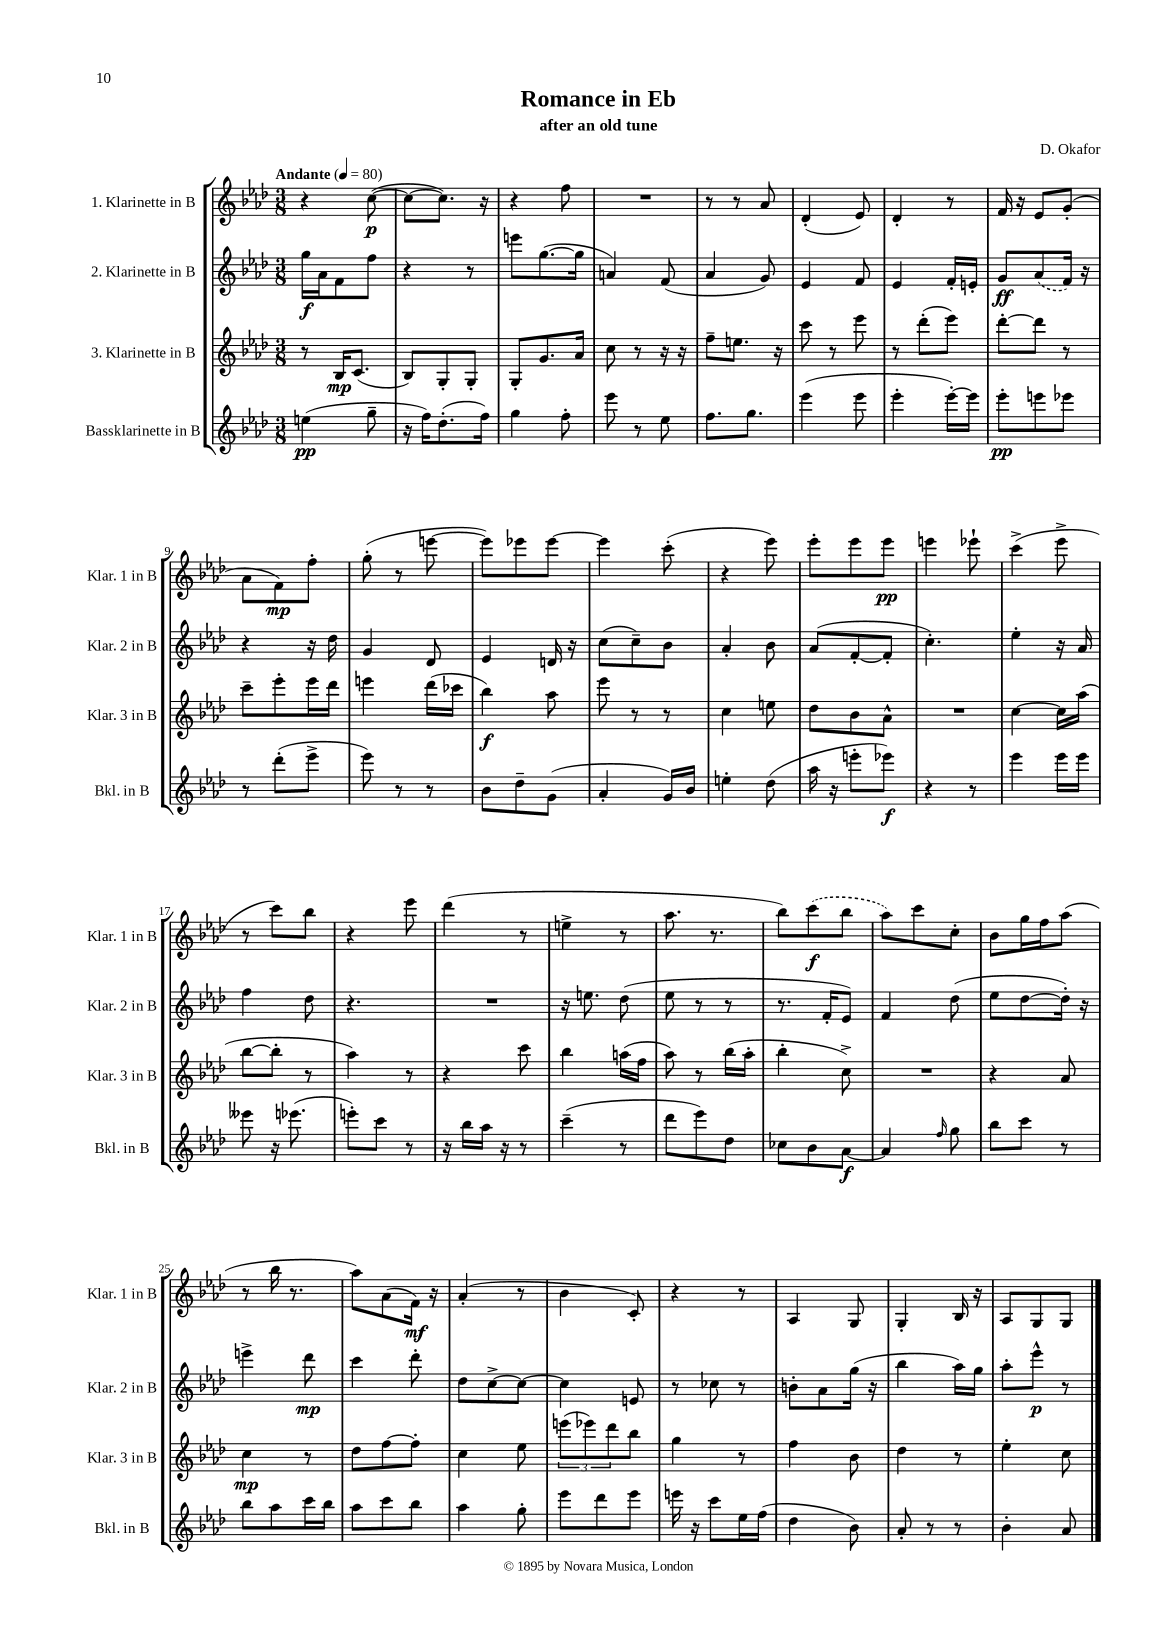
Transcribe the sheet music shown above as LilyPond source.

\header { title = "Romance in Eb" composer = "D. Okafor" subtitle = "after an old tune" }
<<
\new StaffGroup <<
\new Staff = "s0" \with { instrumentName = "1. Klarinette in B" shortInstrumentName = "Klar. 1 in B" } {
    \clef treble \key aes \major \numericTimeSignature \time 3/8 \tempo "Andante" 4 = 80
    r4 c''8~\p( |
    c''8~ c''8.) r16 |
    r4 f''8 |
    R4. |
    r8 r8 aes'8 |
    des'4-.( ees'8) |
    des'4-. r8 |
    f'16 r16 ees'8 g'8-.( |
    aes'8 f'8\mp) f''8-. |
    g''8-.( r8 e'''8~ |
    e'''8) ees'''8 ees'''8~ |
    ees'''4 c'''8-.( |
    r4 ees'''8) |
    ees'''8-. ees'''8 ees'''8\pp |
    e'''4 ees'''8-! |
    c'''4->( ees'''8-> |
    r8 c'''8) bes''8 |
    r4 ees'''8 |
    des'''4( r8 |
    e''4-> r8 |
    aes''8. r8. |
    bes''8) \once \slurDashed c'''8\f( bes''8 |
    aes''8) c'''8 c''8-. |
    bes'8 g''16 f''16 aes''8( |
    r8 bes''16 r8. |
    aes''8) aes'8( f'16\mf) r16 |
    aes'4-.( r8 |
    bes'4 c'8-.) |
    r4 r8 |
    aes4 g8 |
    g4-. bes16 r16 |
    aes8 g8 g8 \bar "|." |
}
\new Staff = "s1" \with { instrumentName = "2. Klarinette in B" shortInstrumentName = "Klar. 2 in B" } {
    \clef treble \key aes \major \numericTimeSignature \time 3/8
    g''16\f aes'16 f'8 f''8 |
    r4 r8 |
    e'''8 g''8.~( g''16 |
    a'4) f'8( |
    aes'4 g'8) |
    ees'4 f'8 |
    ees'4 f'16-. e'16-. |
    g'8\ff \once \slurDashed aes'8( f'16) r16 |
    r4 r16 des''16 |
    g'4 des'8 |
    ees'4 d'16 r16 |
    c''8( c''8--) bes'8 |
    aes'4-. bes'8 |
    aes'8( f'8~-. f'8-. |
    c''4.-.) |
    ees''4-. r16 aes'16 |
    f''4 des''8 |
    r4. |
    R4. |
    r16 e''8. des''8( |
    ees''8 r8 r8 |
    r8. f'16-. ees'8) |
    f'4 des''8( |
    ees''8 des''8~ des''16-.) r16 |
    e'''4-> des'''8\mp |
    c'''4 des'''8-. |
    des''8 c''8~-> c''8~ |
    c''4 e'8 |
    r8 ces''8 r8 |
    b'8-. aes'8 g''16( r16 |
    bes''4 aes''16) g''16 |
    aes''8-. ees'''8-^\p r8 \bar "|." |
}
\new Staff = "s2" \with { instrumentName = "3. Klarinette in B" shortInstrumentName = "Klar. 3 in B" } {
    \clef treble \key aes \major \numericTimeSignature \time 3/8
    r8 bes16\mp c'8.( |
    bes8) g8-. g8-. |
    g8-. g'8. aes'16 |
    c''8 r8 r16 r16 |
    f''8-- e''8. r16 |
    c'''8 r8 ees'''8 |
    r8 des'''8-.( ees'''8) |
    des'''8~-. des'''8 r8 |
    c'''8-- ees'''8-. ees'''16 des'''16 |
    e'''4 des'''16( ces'''16 |
    bes''4\f) aes''8 |
    ees'''8 r8 r8 |
    c''4 e''8 |
    des''8 bes'8 aes'8-^ |
    R4. |
    c''4~ c''16 aes''16( |
    bes''8~ bes''8-. r8 |
    aes''4) r8 |
    r4 c'''8 |
    bes''4 a''16( f''16 |
    aes''8) r8 bes''16( aes''16-. |
    bes''4-. c''8->) |
    R4. |
    r4 aes'8 |
    c''4\mp r8 |
    des''8 f''8~ f''8-. |
    c''4 ees''8 |
    \tuplet 3/2 { e'''8( ees'''8) des'''8 } bes''8 |
    g''4 r8 |
    f''4 bes'8 |
    des''4 r8 |
    ees''4-. c''8 \bar "|." |
}
\new Staff = "s3" \with { instrumentName = "Bassklarinette in B" shortInstrumentName = "Bkl. in B" } {
    \clef treble \key aes \major \numericTimeSignature \time 3/8
    e''4\pp( g''8-- |
    r16 f''16) des''8.-.( f''16) |
    g''4 f''8-. |
    ees'''8 r8 ees''8 |
    f''8. g''8. |
    ees'''4( ees'''8 |
    ees'''4-. ees'''16~-.) ees'''16 |
    ees'''8-.\pp e'''8 ees'''8 |
    r8 des'''8-.( ees'''8-> |
    ees'''8) r8 r8 |
    bes'8 des''8-- g'8( |
    aes'4-. g'16) bes'16 |
    e''4-. des''8( |
    aes''16 r16 e'''8-. ees'''8\f) |
    r4 r8 |
    ees'''4 ees'''16 ees'''16 |
    eeses'''8 r16 ees'''8.( |
    e'''8-.) c'''8 r8 |
    r16 bes''16 aes''16 r16 r8 |
    c'''4--( r8 |
    des'''8 ees'''8) des''8 |
    ces''8 bes'8 aes'8~\f |
    aes'4 \grace { f''16 } g''8 |
    bes''8 c'''8 r8 |
    bes''8 aes''8 c'''16 bes''16 |
    aes''8 c'''8 bes''8 |
    aes''4 g''8-. |
    ees'''8 des'''8 ees'''8 |
    e'''16 r16 c'''8 ees''16 f''16( |
    des''4 bes'8) |
    aes'8-. r8 r8 |
    bes'4-. aes'8 \bar "|." |
}
>>
>>
